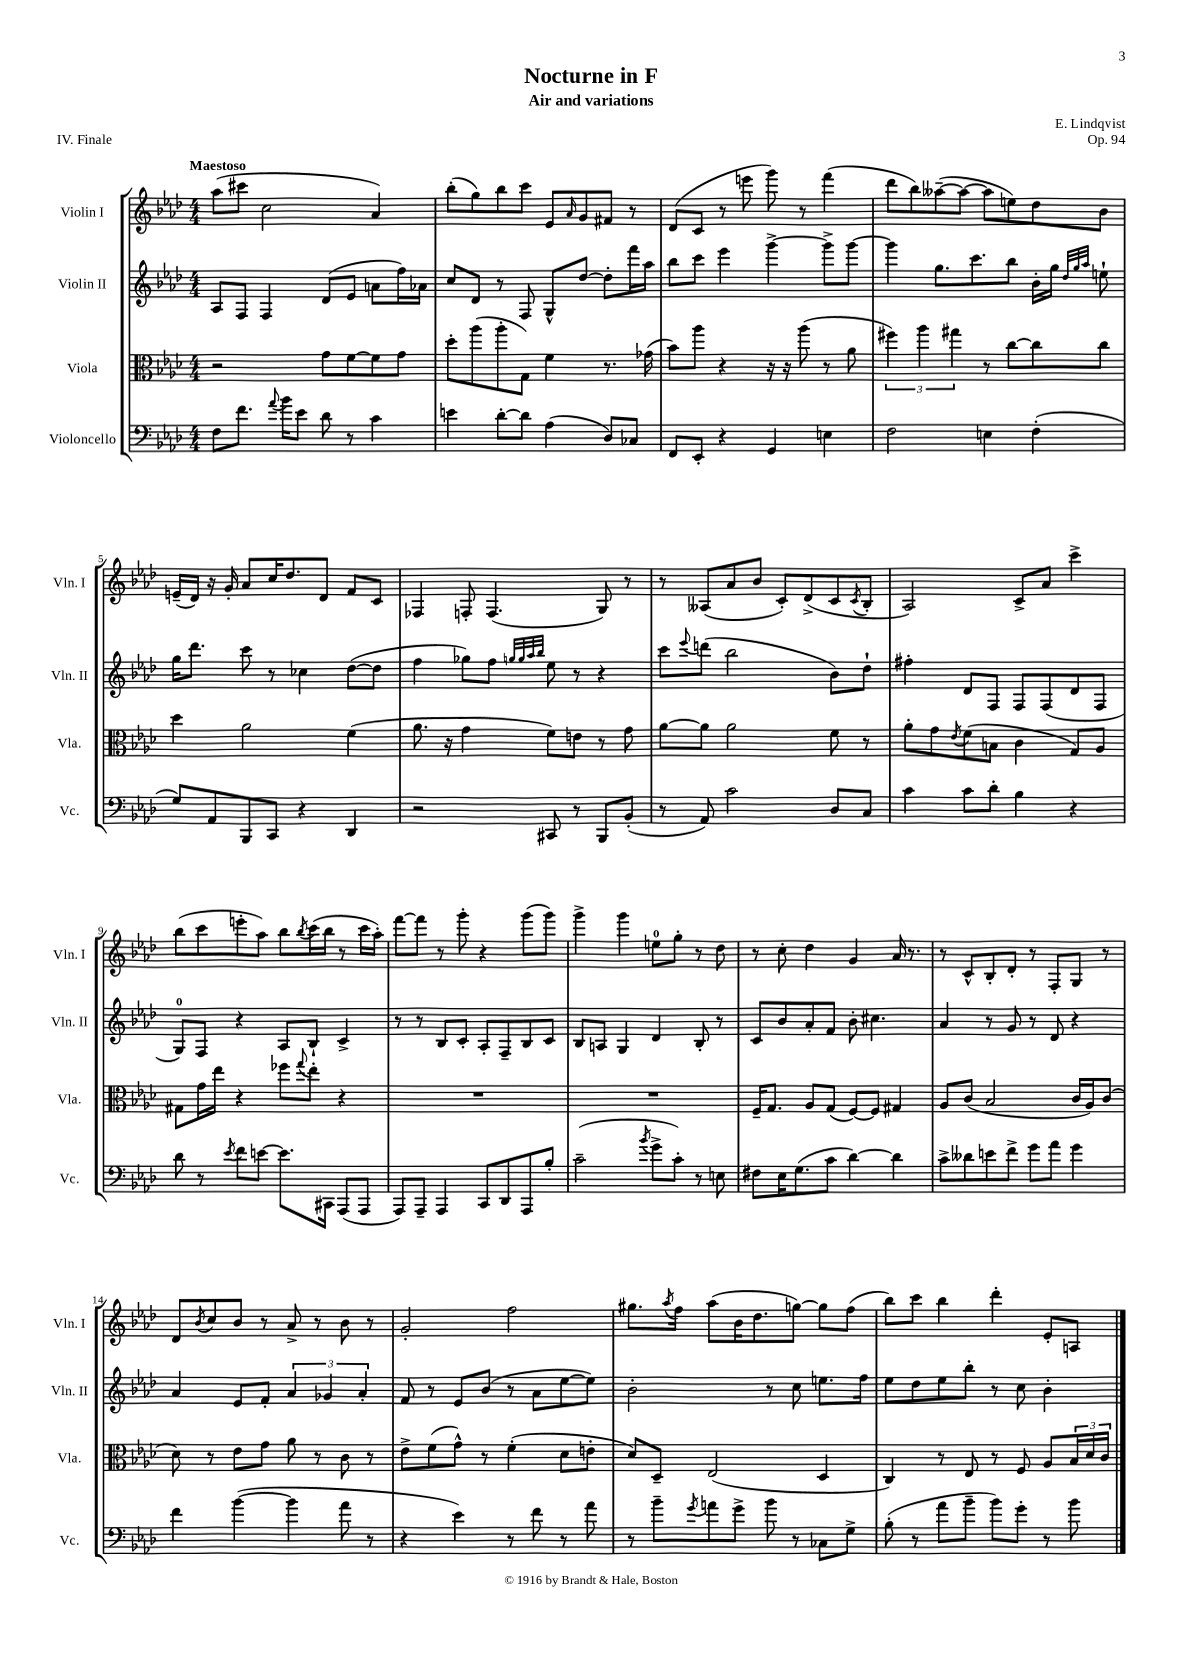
\header { title = "Nocturne in F" composer = "E. Lindqvist" subtitle = "Air and variations" opus = "Op. 94" piece = "IV. Finale" }
<<
\new StaffGroup <<
\new Staff = "s0" \with { instrumentName = "Violin I" shortInstrumentName = "Vln. I" } {
    \clef treble \key aes \major \numericTimeSignature \time 4/4 \tempo "Maestoso"
    aes''8( cis'''8 c''2 aes'4) |
    bes''8-.( g''8) bes''8 c'''8 ees'8 \grace { aes'16 } g'8 fis'8 r8 |
    des'8( c'8 r8 e'''8 g'''8) r8 f'''4( |
    des'''8 bes''8) aeses''8~--( aeses''8~ aeses''8 e''8) des''8 bes'8 |
    e'16--( des'16) r16 g'16-. aes'8 c''16 des''8. des'8 f'8 c'8 |
    fes4 f8-. f4.( g8) r8 |
    r8 aeses8( aes'8 bes'8 c'8-.) des'8->( c'8 \acciaccatura { c'8 } bes8-. |
    aes2) c'8-> aes'8 c'''4-> |
    bes''8( c'''8 e'''8-. aes''8) bes''8 \acciaccatura { bes''8 } c'''16( bes''16 r8 c'''16 aes''16-.) |
    f'''8~ f'''8 r8 g'''8-. r4 g'''8( g'''8) |
    g'''4-> g'''4 e''8-0 g''8-. r8 des''8 |
    r8 c''8-. des''4 g'4 aes'16 r8. |
    r8 c'8-^ bes8-. des'8-. r8 f8-. g8 r8 |
    des'8 \acciaccatura { bes'8 } c''8 bes'8 r8 aes'8-> r8 bes'8 r8 |
    g'2-. f''2 |
    gis''8. \acciaccatura { aes''8 } f''16 aes''8( bes'16 des''8. g''8~) g''8 f''8( |
    bes''8) c'''8 bes''4 des'''4-. ees'8-. a8 \bar "|." |
}
\new Staff = "s1" \with { instrumentName = "Violin II" shortInstrumentName = "Vln. II" } {
    \clef treble \key aes \major \numericTimeSignature \time 4/4
    aes8 f8 f4 des'8( ees'8 a'8 f''16) aes'16 |
    c''8 des'8 r8 f8 g8-^ des''8~ des''8-. f'''16 aes''16 |
    bes''8 c'''8 ees'''4 g'''4~-> g'''8-> g'''8~ |
    g'''4 g''8. c'''8. bes''8 bes'16-. g''16 \grace { des''32 g''32 aes''32 } e''8-! |
    g''16 des'''8. c'''8 r8 ces''4 des''8~( des''8 |
    f''4 ges''8) f''8 \grace { g''32 g''32 aes''32 bes''32 } ees''8 r8 r4 |
    c'''8 \appoggiatura { ees'''8 } d'''8( bes''2 bes'8) des''8-! |
    fis''4-. des'8 f8 f8 f8( des'8 f8 |
    g8-0) f8 r4 aes8 bes8-! c'4-> |
    r8 r8 bes8 c'8-. aes8-. f8-- bes8 c'8 |
    bes8 a8 g4 des'4 bes8-. r8 |
    c'8 bes'8 aes'8-. f'8 bes'8-. cis''4. |
    aes'4 r8 g'8 r8 des'8 r4 |
    aes'4 ees'8 f'8-. \tuplet 3/2 { aes'4 ges'4 aes'4-. } |
    f'8 r8 ees'8 bes'8( r8 aes'8 ees''8~ ees''8) |
    bes'2-. r8 c''8 e''8. f''16 |
    ees''8 des''8 ees''8 bes''8-. r8 c''8 bes'4-. \bar "|." |
}
\new Staff = "s2" \with { instrumentName = "Viola" shortInstrumentName = "Vla." } {
    \clef alto \key aes \major \numericTimeSignature \time 4/4
    r2 g'8 f'8~ f'8 g'8 |
    des''8-. aes''8( aes''8-. g8) f'4 r8. ges'16( |
    bes'8) aes''8 r4 r16 r16 aes''8( r8 aes'8 |
    \tuplet 3/2 { fis''4) aes''4 gis''4 } r8 c''8~ c''8 c''8 |
    des''4 aes'2 f'4( |
    aes'8. r16 g'4 f'8) e'8 r8 g'8 |
    aes'8~ aes'8 aes'2 f'8 r8 |
    aes'8-. g'8 \acciaccatura { ees'8 } f'8( b8 c'4 g8) aes8 |
    gis8 g'16 ees''16 r4 fes''8 \appoggiatura { g''8 } ees''8-. r4 |
    R1 |
    R1 |
    f16-- g8. aes8 g8( f8~) f8 gis4 |
    aes8 c'8( bes2 c'16 aes16) c'8( |
    des'8) r8 ees'8 g'8 aes'8 r8 c'8 r8 |
    ees'8-> f'8( g'8-^) r8 f'4-.( des'8 e'8-. |
    des'8) des8-- ees2( des4 |
    c4) r8 ees8 r8 f8 aes8 \tuplet 3/2 { bes16 des'16 c'16 } \bar "|." |
}
\new Staff = "s3" \with { instrumentName = "Violoncello" shortInstrumentName = "Vc." } {
    \clef bass \key aes \major \numericTimeSignature \time 4/4
    f8 f'8. \appoggiatura { aes'8 } bes'16 ees'8 des'8 r8 c'4 |
    e'4 des'8~-. des'8 aes4( des8) ces8 |
    f,8 ees,8-. r4 g,4 e4 |
    f2 e4 f4-.( |
    g8) aes,8 bes,,8 c,8 r4 des,4 |
    r2 cis,8 r8 bes,,8 bes,8-.( |
    r8 aes,8) c'2 des8 c8 |
    c'4 c'8 des'8-. bes4 r4 |
    des'8 r8 \acciaccatura { ees'8 } f'8 e'8~ e'8. cis,16 aes,,8( aes,,8 |
    aes,,8) aes,,8-- aes,,4 c,8 des,8 aes,,8 bes8-. |
    c'2--( \acciaccatura { bes'8 } g'8-> c'8-.) r8 e8 |
    fis8 ees16 g8.( c'8 des'4~) des'4 |
    c'8-> deses'8 e'8 f'8-> g'8 aes'8 g'4 |
    f'4 bes'4~( bes'4 aes'8 r8 |
    r4 ees'4) r8 f'8 r8 aes'8 |
    r8 bes'8-- \acciaccatura { g'8 } a'8 g'8-> bes'8 r8 ces8 g8-> |
    bes8-.( r8 aes'8 bes'8-- bes'8) g'8-. r8 bes'8 \bar "|." |
}
>>
>>
